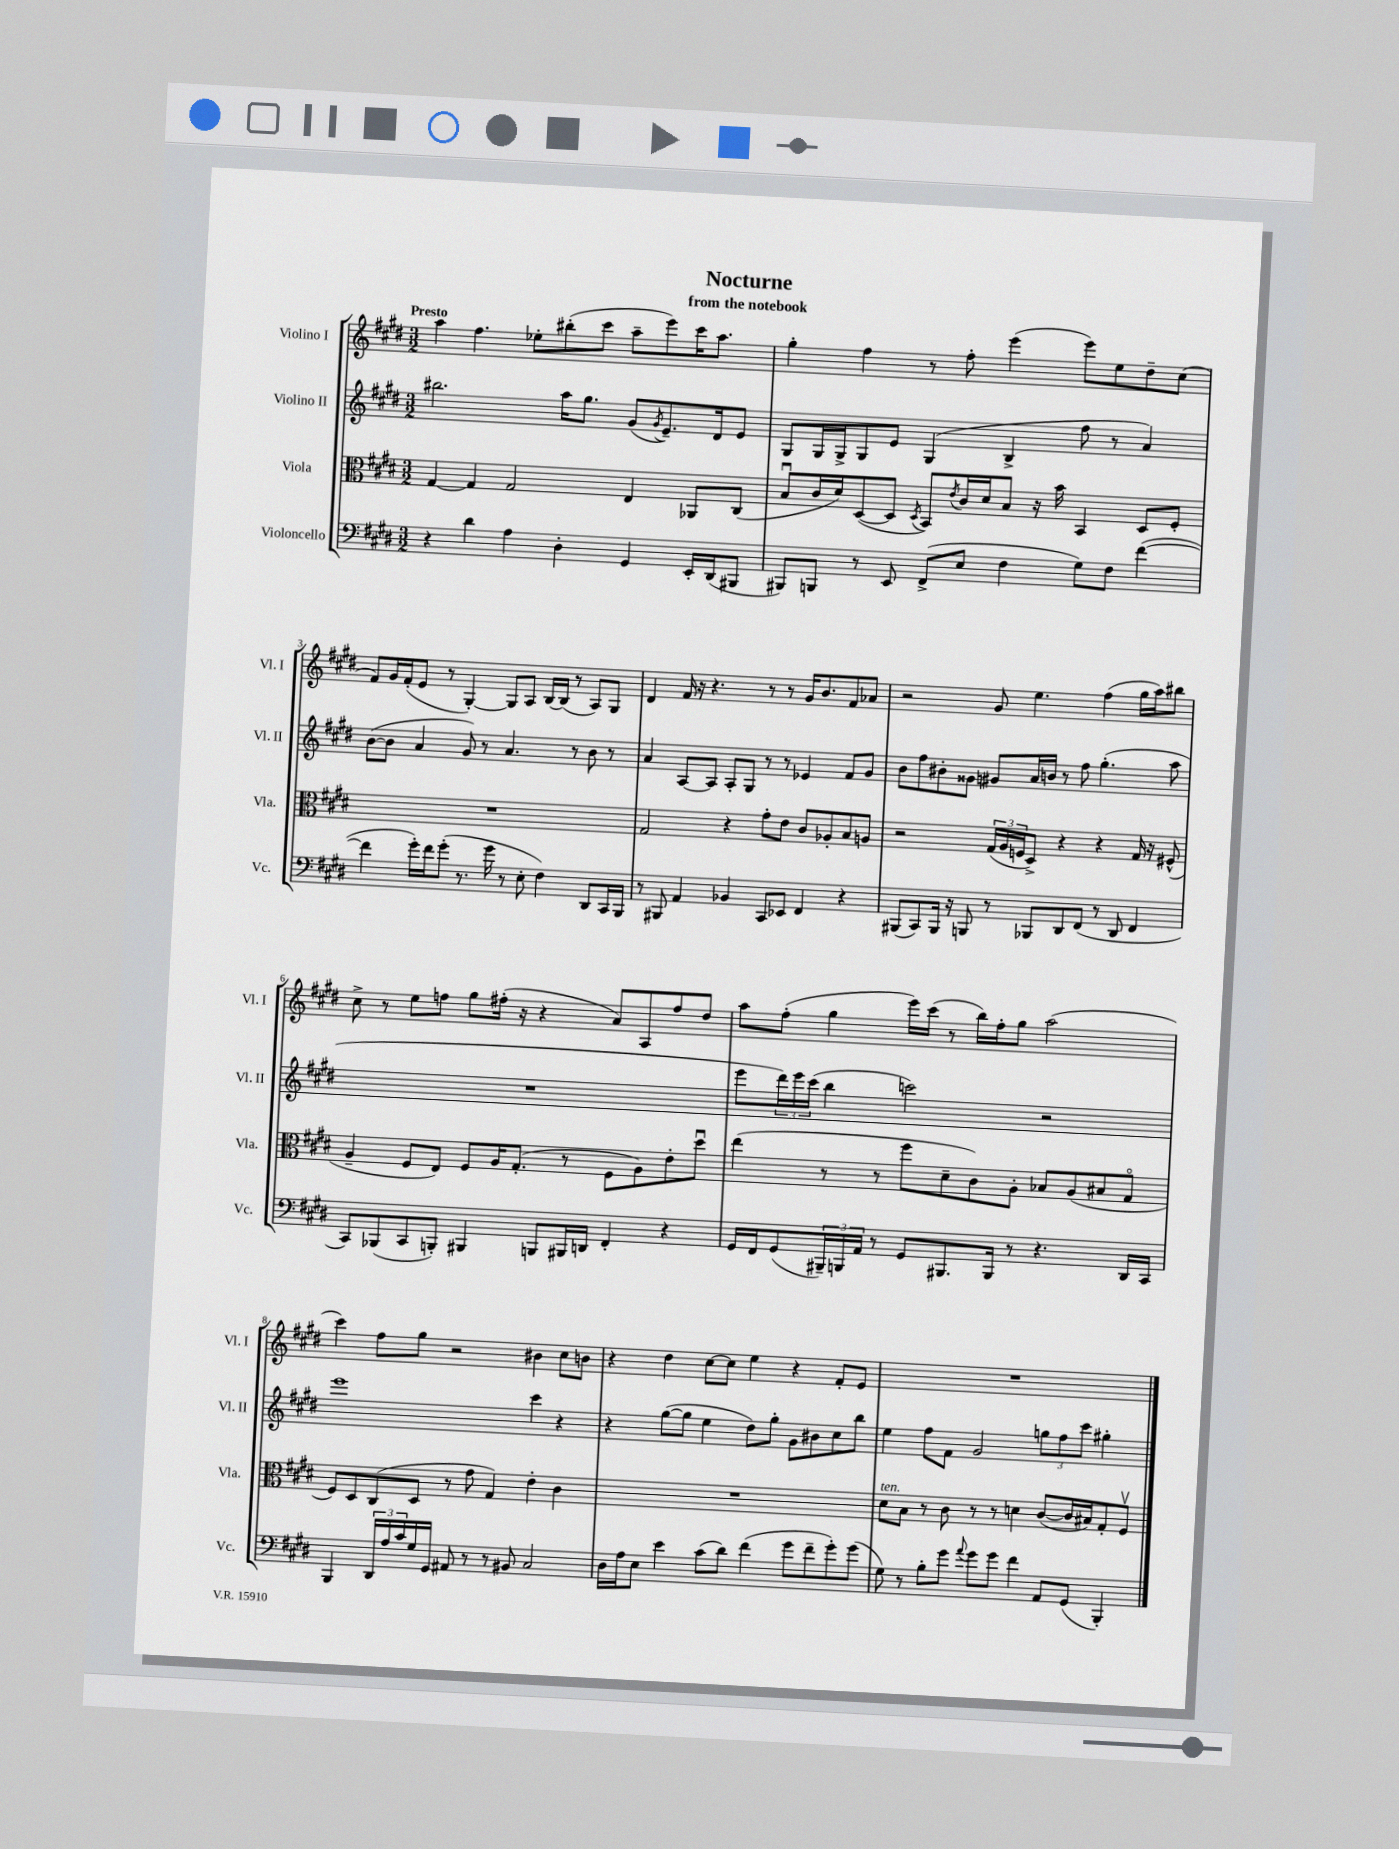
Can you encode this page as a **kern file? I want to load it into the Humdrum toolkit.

**kern	**kern	**kern	**kern
*part4	*part3	*part2	*part1
*staff4	*staff3	*staff2	*staff1
*I"Violoncello	*I"Viola	*I"Violino II	*I"Violino I
*I'Vc.	*I'Vla.	*I'Vl. II	*I'Vl. I
*clefF4	*clefC3	*clefG2	*clefG2
*k[f#c#g#d#]	*k[f#c#g#d#]	*k[f#c#g#d#]	*k[f#c#g#d#]
*M3/2	*M3/2	*M3/2	*M3/2
=1	=1	=1	=1
!	!	!	!LO:TX:a:B:t=Presto
4r	[4G#/	2.bb#X\	4aa\
4d#\	4G#/]	.	4.ff#\
4A\	2G#/	.	.
.	.	.	8ee-X'\L
4D#'\	.	16aa\KL	(8bb#X'\
.	.	8.gg#\J	.
.	.	.	8ccc#\J
4GG#/	4E/	(8g#/L	8aa~\L
.	.	8qg#/	.
.	.	8.e~/)	8eee\)
16EE'/LL	8AA-X/L	.	16ccc#\K
(16DD#/J	.	16d#/k	8.aa\J
8BBB#X/J	(8C#/J	8e/J	.
=2	=2	=2	=2
8BBB#X/L)	8Bu/L	8G#/L	4gg#'\
8BBBn/J	16c#/L	16G#/L	.
.	16d#/J)	16G#^/J	.
8r	([8D#/	8G#/	4ff#\
8EE/	8D#/J]	8e/J	.
.	8qD#/	.	.
(8FF#^/L	8BB/L)	(4G#/	8r
.	8qe/	.	.
8E/J	16c#/L	.	8ff#'\
.	16d#/J	.	.
4F#\	8B/J	4B^/	(4eee\
.	16r	.	.
.	16b\	.	.
8G#\L)	4BB/	8ff#\	8eee\L)
8F#\J	.	8r	8ee\
([4f#\	8D#/L	4a/)	8dd#~\
.	8F#'/J	.	(8cc#\J
!!LO:LB:g=z
=3	=3	=3	=3
4f#\]	1.r	([8b\L	8f#/L)
.	.	8b\J]	16g#/L
.	.	.	(16f#'/J
16g#'\LL)	.	4a/	8e/J
16f#\J	.	.	.
(8g#'\J	.	.	8r
8.r	.	8g#/)	[4G#'/)
.	.	8r	.
16g#\	.	.	.
8r	.	4.a/	8G#/L]
8E'\	.	.	8A/J
4F#\)	.	.	[16B/LL
.	.	.	(16B/JJ]
.	.	8r	8r
8DD#/L	.	8b\	8A/L)
16CC#/L	.	8r	8G#/J
16BBB/JJ	.	.	.
=4	=4	=4	=4
8r	2G#/	4a/	4d#/
8BBB#X/	.	.	.
4AA/	.	[8A/L	16f#/
.	.	.	16r
.	.	8A/J]	4.r
4BB-X/	4r	8A'/L	.
.	.	8G#/J	.
8CC#/L	8g#'\L	8r	8r
8EE-X/J	8e\J	8r	8r
4FF#/	8c#/L	4e-X/	16g#/KL
.	.	.	8.b/
.	8A-X'/	.	.
4r	8B/	8f#/L	8f#/
.	8An/J	8g#/J	8a-X/J
=5	=5	=5	=5
(8BBB#X/L	2r	8b\L	2r
8CC#/)	.	8ff#\	.
16BBB#/Jk	.	8b#X'\	.
16r	.	.	.
8BBBn/	.	8g##X\J	.
8r	(24G#/LL	8g#X/L	8g#/
.	24A/	.	.
.	24Fn/J	.	.
8BBB-X/L	8D#^/J)	16a/L	4.ee\
.	.	16bn/JJ	.
8DD#/	4r	8r	.
(8FF#/J	.	8ff#\	.
8r	4r	(4.gg#'\	(4ff#\
8DD#/	.	.	.
4FF#/	16G#/	.	16gg#\LL
.	16r	.	16aa\J)
.	(8F#X^^/	8aa\	8bb#X\J
!!LO:LB:g=z
=6	=6	=6	=6
8CC#/L)	4A~/	1.r	8cc#^\
(8BBB-X/	.	.	8r
8CC#/	8F#/L	.	8ee\L
8BBBn'/J)	8E/J)	.	8ffn\J
4BBB#X/	8F#/L	.	8gg#\L
.	16A/K	.	(16ff#X'\Jk
.	(8.G#'/J	.	16r
8BBBn/L	.	.	4r
16BBB#X/L	8r	.	.
16DDn/JJ	.	.	.
4FF#'/	8F#\L	.	8a/L)
.	8A\)	.	8A/
4r	8e'\	.	8ff#/
.	8dd#u\J	.	8dd#/J
=7	=7	=7	=7
16GG#/LL	(4ee\	8eee\L	8aa\L
16FF#/J	.	.	.
(8GG#/	.	24ddd#\L)	(8ff#'\J
.	.	24eee\	.
.	.	(24ccc#\JJ	.
24BBB#X~/L)	8r	4bb\	4gg#\
24BBBn/	.	.	.
24AA/JJ	.	.	.
8r	8r	.	.
8GG#/L	8ff#\L	2cccn\)	16eee\LL)
.	.	.	(16ccc#\JJ
8.BBB#X/	8d#~\	.	8r
.	8c#\)	.	16bb\LL)
16BBB#/Jk	.	.	16ff#'\J
8r	8A'\J	.	8gg#\J
4.r	8B-X/L	2r	(2aa\
.	(8A/	.	.
.	8B#X/	.	.
16DD#/LL	8G#/J	.	.
16CC#/JJ	.	.	.
!!LO:LB:g=z
=8	=8	=8	=8
4BBB/	8F#/L)	1eee	4ccc#\)
.	8D#/	.	.
24DD#/LL	(8C#/	.	8ff#\L
24A/	.	.	.
24c#/	.	.	.
16G#/	8D#/J	.	8gg#\J
16GG#/JJ	.	.	.
8AA#X/	8r	.	2r
8r	8g#\	.	.
8r	4G#/)	.	.
8BB#X/	.	.	.
2C#/	4e'\	4ccc#\	4b#X\
.	4c#\	4r	8cc#\L
.	.	.	8bn\J
=9	=9	=9	=9
16D#\LL	1.r	4r	4r
16A\J	.	.	.
8E\J	.	.	.
4e\	.	([8gg#\L	4dd#\
.	.	8gg#\J]	.
(8c#\L	.	4ee\	[8cc#\L
8d#\J)	.	.	8cc#\J]
(4f#\	.	8dd#\L)	4ee\
.	.	8gg#'\J	.
8g#\L	.	8g#\L	4r
8f#~\	.	8b#X\	.
8g#'\)	.	8cc#\	8f#'/L
(8g#\J	.	8bb\J	8e/J
=10	=10	=10	=10
!	!LO:TX:a:i:t=ten.	!	!
8G#\)	8d#\L	4ee\	1.r
8r	8B\J	.	.
8B'\L	8r	8ff#\L	.
8g#\J	8c#\	8f#\J	.
8qqa/	.	.	.
8g#\L	8r	2g#/	.
8g#\J	8r	.	.
4f#\	4dn\	.	.
8AA/L	([8c#/L	12ggn\L	.
.	.	12ff#\	.
(8GG#/J	16c#/L]	.	.
.	.	12ccc#\J	.
.	16B#X/J)	.	.
4BBB'/)	8G#'/	4gg#X'\	.
.	8F#v/J	.	.
==	==	==	==
*-	*-	*-	*-
